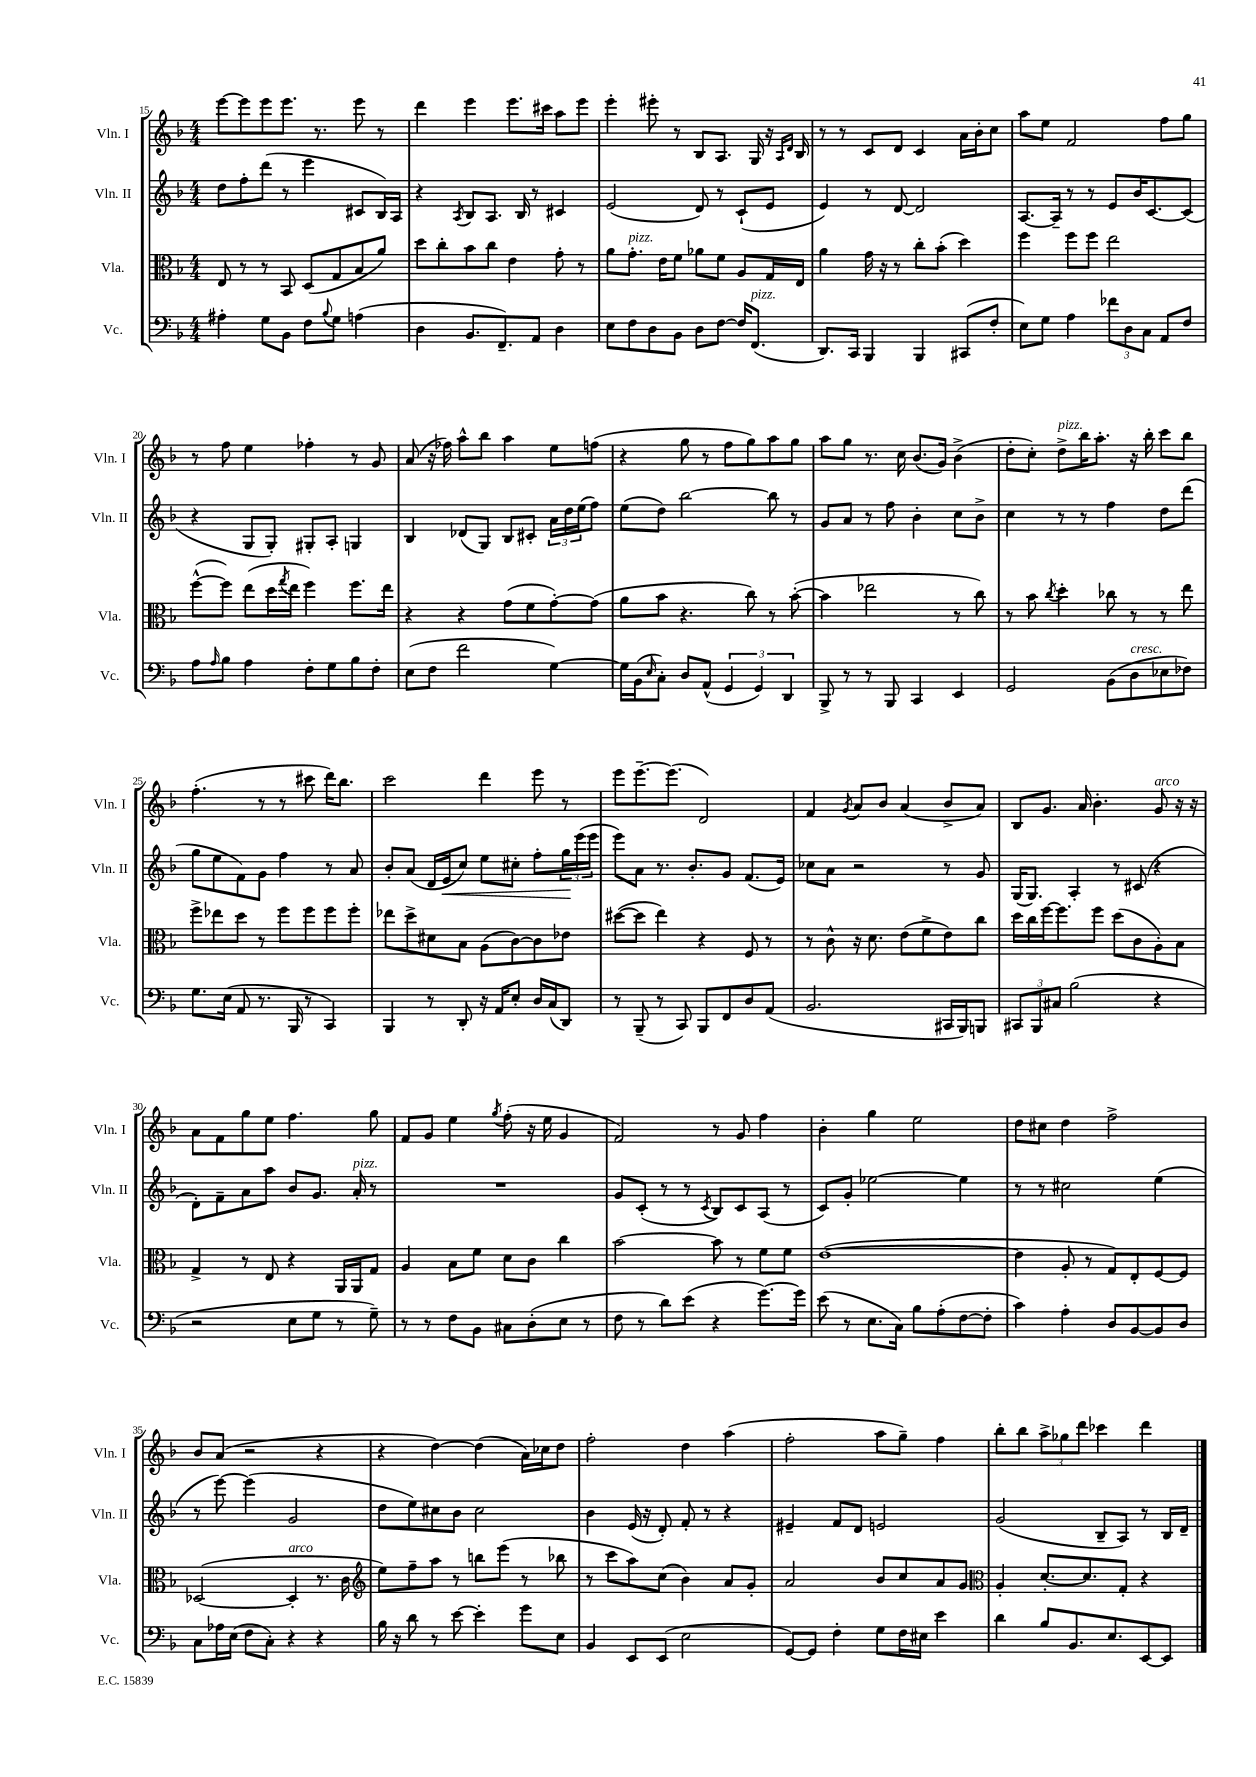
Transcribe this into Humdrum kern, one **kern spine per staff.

**kern	**kern	**kern	**dynam	**kern
*part4	*part3	*part2	*part2	*part1
*staff4	*staff3	*staff2	*staff2	*staff1
*I"Vc.	*I"Vla.	*I"Vln. II	*	*I"Vln. I
*I'Vc.	*I'Vla.	*I'Vln. II	*	*I'Vln. I
*clefF4	*clefC3	*clefG2	*	*clefG2
*k[b-]	*k[b-]	*k[b-]	*	*k[b-]
*M4/4	*M4/4	*M4/4	*	*M4/4
=15	=15	=15	=15	=15
4A#X'\	8E/	8dd\L	.	[8eee\L
.	8r	8ff'\	.	8eee\]
8G\L	8r	(8ddd\J	.	8eee\
8BB-\J	8BB-/	8r	.	8.eee\J
8F\L	(8D/L	4eee\	.	.
.	.	.	.	8.r
8qqB-/	.	.	.	.
8G\J	8G/	.	.	.
(4An\	8B-/	8c#X/L	.	8eee\
.	8a/J)	16B-/L)	.	8r
.	.	16A/JJ	.	.
=16	=16	=16	=16	=16
4D\	8dd\L	4r	.	4ddd\
.	8cc'\	.	.	.
.	.	8qA/	.	.
8.BB-/L	8b-\	8B-/L	.	4eee\
.	8cc\J	8.A/J	.	.
8.FF~/)	.	.	.	.
.	4e\	.	.	8.eee\L
.	.	16B-/	.	.
8AA/J	.	8r	.	.
.	.	.	.	16ccc#X\Jk
4D\	8g'\	4c#X/	.	8aa\L
.	8r	.	.	8eee\J
=17	=17	=17	=17	=17
8E\L	8a\L	(2e/	.	4eee'\
!	!LO:TX:a:i:t=pizz.	!	!	!
8F\	8.g'\J	.	.	.
8D\	.	.	.	8eee#X'\
.	16e\KL	.	.	.
8BB-\J	8f\J	.	.	8r
8D\L	8a-X\L	8d/)	.	8B-/L
[8F\J	8f\J	8r	.	8.A/J
16F/KL]	8A/L	(8c`/L	.	.
!LO:TX:a:i:t=pizz.	!	!	!	!
(8.FF/J	.	.	.	16G/
.	16G/L	8e/J	.	16r
.	.	.	.	16qqA/LL
.	.	.	.	16qqd/JJ
.	16E/JJ	.	.	16B-/
=18	=18	=18	=18	=18
8.DD/L)	4a\	4e/)	.	8r
.	.	.	.	8r
16CC/Jk	.	.	.	.
4BBB-/	16g\	8r	.	8c/L
.	16r	.	.	.
.	8r	[8d/	.	8d/J
4BBB-/	8cc'\L	2d/]	.	4c/
.	(8b-'\J	.	.	.
(8CC#X/L	4dd\)	.	.	16a\LL
.	.	.	.	16b-'\J
8F'/J	.	.	.	8cc\J
=19	=19	=19	=19	=19
8E\L)	4ff\	[8.A/L	.	8aa\L
8G\J	.	.	.	8ee\J
.	.	16A~/Jk]	.	.
4A\	8ff\L	8r	.	2f/
.	8ff\J	8r	.	.
12f-X\L	2ee\	8e/L	.	.
12D\	.	.	.	.
.	.	16b-/K	.	.
12C\J	.	.	.	.
.	.	[8.c/	.	.
8AA/L	.	.	.	8ff\L
8F/J	.	(8c/J]	.	8gg\J
!!LO:LB:g=z
=20	=20	=20	=20	=20
8A\L	([8ff^^\L	4r	.	8r
16qqA/	.	.	.	.
8B-\J	8ff\J])	.	.	8ff\
4A\	(8ee\L	8G/L	.	4ee\
.	16dd\L	8G'/J)	.	.
.	8qgg/	.	.	.
.	16ee\JJ	.	.	.
8F'\L	4ff\)	8G#X'/L	.	4ff-X'\
8G\	.	8A'/J	.	.
8B-\	8.ff\L	4Gn/	.	8r
8F'\J	.	.	.	8g/
.	16ee\Jk	.	.	.
=21	=21	=21	=21	=21
(8E\L	4r	4B-/	.	(8a/
8F\J	.	.	.	16r
.	.	.	.	16ff-X\)
2f\	4r	(8d-X/L	.	8aa^^\L
.	.	8G/J)	.	8bb-\J
.	(8g\L	8B-/L	.	4aa\
.	8f\	8c#X'/J	.	.
[4G\)	[8g'\)	24a\LL	.	8ee\L
.	.	24dd\	.	.
.	.	(24ee\J	.	.
.	(8g\J]	8ff\J)	.	(8ffn\J
=22	=22	=22	=22	=22
16G\LL]	8a\L	(8ee\L	.	4r
(16BB-\J	.	.	.	.
16qqE/	.	.	.	.
8C'\J)	8b-\J	8dd\J)	.	.
8D/L	4.r	[2bb-\	.	8gg\
(8AA^^/J	.	.	.	8r
6GG/	.	.	.	8ff\L
.	8cc\)	.	.	8gg\)
6GG/)	.	.	.	.
.	8r	8bb-\]	.	8aa\
6DD/	.	.	.	.
.	([8b-'\	8r	.	8gg\J
=23	=23	=23	=23	=23
8BBB-^/	4b-\]	8g/L	.	8aa\L
8r	.	8a/J	.	8gg\J
8r	2ee-X\	8r	.	8.r
8BBB-/	.	8ff\	.	.
.	.	.	.	16cc\
4CC/	.	4b-'\	.	(8.b-/L
.	.	.	.	16g/Jk)
4EE/	8r	8cc\L	.	(4b-^\
.	8cc\)	8b-^\J	.	.
=24	=24	=24	=24	=24
2GG/	8r	4cc\	.	8dd'\L
.	8b-\	.	.	8cc'\J)
.	8qcc/	.	.	.
!	!	!	!	!LO:TX:a:i:t=pizz.
.	4dd'\	8r	.	8dd^\L
.	.	8r	.	16bb-\K
.	.	.	.	8.aa'\J
(8BB-\L	8cc-X\	4ff\	.	.
!LO:TX:a:i:t=cresc.	!	!	!	!
8D\	8r	.	.	16r
.	.	.	.	16bb-'\
8E-X\	8r	8dd\L	.	8ccc\L
8F-X\J)	8ee\	(8ddd\J	.	8bb-\J
!!LO:LB:g=z
=25	=25	=25	=25	=25
8.G\L	8ff^\L	8gg\L	.	(4.ff'\
.	8ee-X\	8ee\	.	.
(16E\Jk	.	.	.	.
8AA/	8dd\J	8f\)	.	.
8.r	8r	8g\J	.	8r
.	8ff\L	4ff\	.	8r
16BBB-/	.	.	.	.
8r	8ff\	.	.	8ccc#X\
4CC/)	8ff\	8r	.	16ddd\KL)
.	.	.	.	8.bb-\J
.	8ff'\J	8a/	.	.
=26	=26	=26	=26	=26
4BBB-/	8ee-X\L	8b-'/L	.	2ccc\
.	8dd^\	(8a/J	.	.
8r	8d#X\	16d/LL	.	.
!	!	!	!LO:HP:b	!
.	.	16e/J	<	.
8DD'/	8B-\J	8cc/J)	.	.
16r	(8A\L	8ee\L	.	4ddd\
16AA/KL	.	.	.	.
8E'/J	[8c\)	8cc#X'\J	.	.
16D/LL	8c\]	8ff'\L	.	8eee\
(16C/J	.	.	.	.
8DD/J)	8e-X\J	24gg\L	.	8r
.	.	(24eee\	[	.
.	.	24eee\JJ	.	.
=27	=27	=27	=27	=27
8r	([8dd#X\L	8eee\L)	.	8eee\L
(8BBB-~/	8dd#\J]	8a\J	.	[8.eee~\
8r	4ee\)	8.r	.	.
.	.	.	.	(8.eee\J]
8CC/)	.	.	.	.
.	.	8.b-'/L	.	.
8BBB-/L	4r	.	.	2d/)
8FF/	.	8g/J	.	.
8D/	8F/	(8.f/L	.	.
(8AA/J	8r	.	.	.
.	.	16e/Jk)	.	.
=28	=28	=28	=28	=28
2.BB-/	8r	8cc-X\L	.	4f/
.	8c^^\	8a\J	.	.
.	.	.	.	8qg/
.	16r	2r	.	8a/L
.	8.d\	.	.	.
.	.	.	.	8b-/J
.	(8e\L	.	.	(4a/
.	8f^\	.	.	.
16CC#X/LL	8e\)	8r	.	8b-^/L
16BBB-/J)	.	.	.	.
8BBBn/J	8cc\J	8g/	.	8a/J)
=29	=29	=29	=29	=29
12CC#X/L	16dd\LL	(16G/KL	.	8B-/L
.	16cc\	8.G/J)	.	.
12BBB-/	.	.	.	.
.	[16ff\J	.	.	8.g/J
12C#X/J	.	.	.	.
.	8.ff\]	.	.	.
(2B-\	.	4A'/	.	.
.	.	.	.	16a/
.	8ff\J	.	.	4.b-'\
.	(8dd\L	8r	.	.
.	8c\	(8c#X/	.	.
!	!	!	!	!LO:TX:a:i:t=arco
4r	8A'\)	4r	.	8g/
.	8B-\J	.	.	16r
.	.	.	.	16r
!!LO:LB:g=z
=30	=30	=30	=30	=30
2r	4G^/	8d'\L)	.	8a\L
.	.	8f~\	.	8f\
.	8r	8a\	.	8gg\
.	8E/	8aa\J	.	8ee\J
8E\L	4r	8b-/L	.	4.ff\
8G\J	.	8.g/J	.	.
8r	16AA/LL	.	.	.
!	!	!LO:TX:a:i:t=pizz.	!	!
.	16AA/J	16a'/	.	.
8G~\)	8G/J	8r	.	8gg\
=31	=31	=31	=31	=31
8r	4A/	1r	.	8f/L
8r	.	.	.	8g/J
8F\L	8B-\L	.	.	4ee\
8BB-\J	8f\J	.	.	.
.	.	.	.	8qgg/
8C#X\L	8d\L	.	.	(8ff'\
(8D'\	8c\J	.	.	16r
.	.	.	.	16ee\
8E\J	4cc\	.	.	4g/
8r	.	.	.	.
=32	=32	=32	=32	=32
8F\	[2b-\	8g/L	.	2f/)
8r	.	(8c'/J	.	.
8d\L)	.	8r	.	.
(8e\J	.	8r	.	.
.	.	8qc/	.	.
4r	8b-\]	8B-/L)	.	8r
.	8r	8c/	.	8g/
[8.g\L)	8f\L	(8A/J	.	4ff\
.	8f\J	8r	.	.
16g\Jk]	.	.	.	.
=33	=33	=33	=33	=33
(8e\	([1e	8c/L)	.	4b-'\
8r	.	8g'/J	.	.
8.E\L	.	[2ee-X\	.	4gg\
16C\Jk)	.	.	.	.
8B-\L	.	.	.	2ee\
(8A'\	.	.	.	.
[8F\	.	4ee-\]	.	.
8F'\J]	.	.	.	.
=34	=34	=34	=34	=34
4c\)	4e\]	8r	.	8dd\L
.	.	8r	.	8cc#X\J
4A'\	8A'/	2cc#X\	.	4dd\
.	8r	.	.	.
8D/L	8G/L)	.	.	2ff^\
[8BB-/	8E'/	.	.	.
8BB-/]	[8F/	(4ee\	.	.
8D/J	8F/J]	.	.	.
!!LO:LB:g=z
=35	=35	=35	=35	=35
8C\L	([2D-X/	8r	.	8b-/L
16A-X\L	.	[8eee\)	.	(8a/J
(16E\JJ	.	.	.	.
8F\L	.	(4eee\]	.	2r
8C'\J)	.	.	.	.
!	!LO:TX:a:i:t=arco	!	!	!
4r	4D-'/]	2g/	.	.
4r	8.r	.	.	4r
.	16c\	.	.	.
=36	=36	=36	=36	=36
*	*clefG2	*	*	*
16B-\	8ee\L)	8dd\L	.	4r
16r	.	.	.	.
8d\	8ff~\	8ee\)	.	.
8r	8aa\J	8cc#X\	.	[4dd\)
[8e\	8r	8b-\J	.	.
4e'\]	8bbn\L	2cc#\	.	(4dd\]
.	(8eee\J	.	.	.
8g\L	8r	.	.	16a\LL)
.	.	.	.	16cc-X\J
8E\J	8bb-X\	.	.	8dd\J
=37	=37	=37	=37	=37
4BB-/	8r	4b-\	.	2ff'\
.	8ccc\L	.	.	.
8EE/L	8aa\)	(16e/	.	.
.	.	16r	.	.
(8EE/J	(8cc\J	8d'/)	.	.
2E\	4b-\)	8f'/	.	4dd\
.	.	8r	.	.
.	8a/L	4r	.	(4aa\
.	8g'/J	.	.	.
=38	=38	=38	=38	=38
[8GG/L)	2a/	4e#X~/	.	2ff'\
8GG/J]	.	.	.	.
4F'\	.	8f/L	.	.
.	.	8d/J	.	.
8G\L	8b-/L	2en/	.	8aa\L
16F\L	8cc/	.	.	8gg~\J)
16E#X\JJ	.	.	.	.
4e\	8a/	.	.	4ff\
.	8g/J	.	.	.
=39	=39	=39	=39	=39
*	*clefC3	*	*	*
4d\	4A'/	(2g/	.	8bb-'\L
.	.	.	.	8bb-\J
8B-/L	[8.d'/L	.	.	12aa^\L
.	.	.	.	12gg-X\
8.BB-/	.	.	.	.
.	.	.	.	12ddd\J
.	8.d/]	.	.	.
.	.	8B-~/L	.	4ccc-X\
8.E/	.	.	.	.
.	8G'/J	8A/J)	.	.
[8EE/	4r	8r	.	4ddd\
8EE/J]	.	16B-/LL	.	.
.	.	16d~/JJ	.	.
==	==	==	==	==
*-	*-	*-	*-	*-
